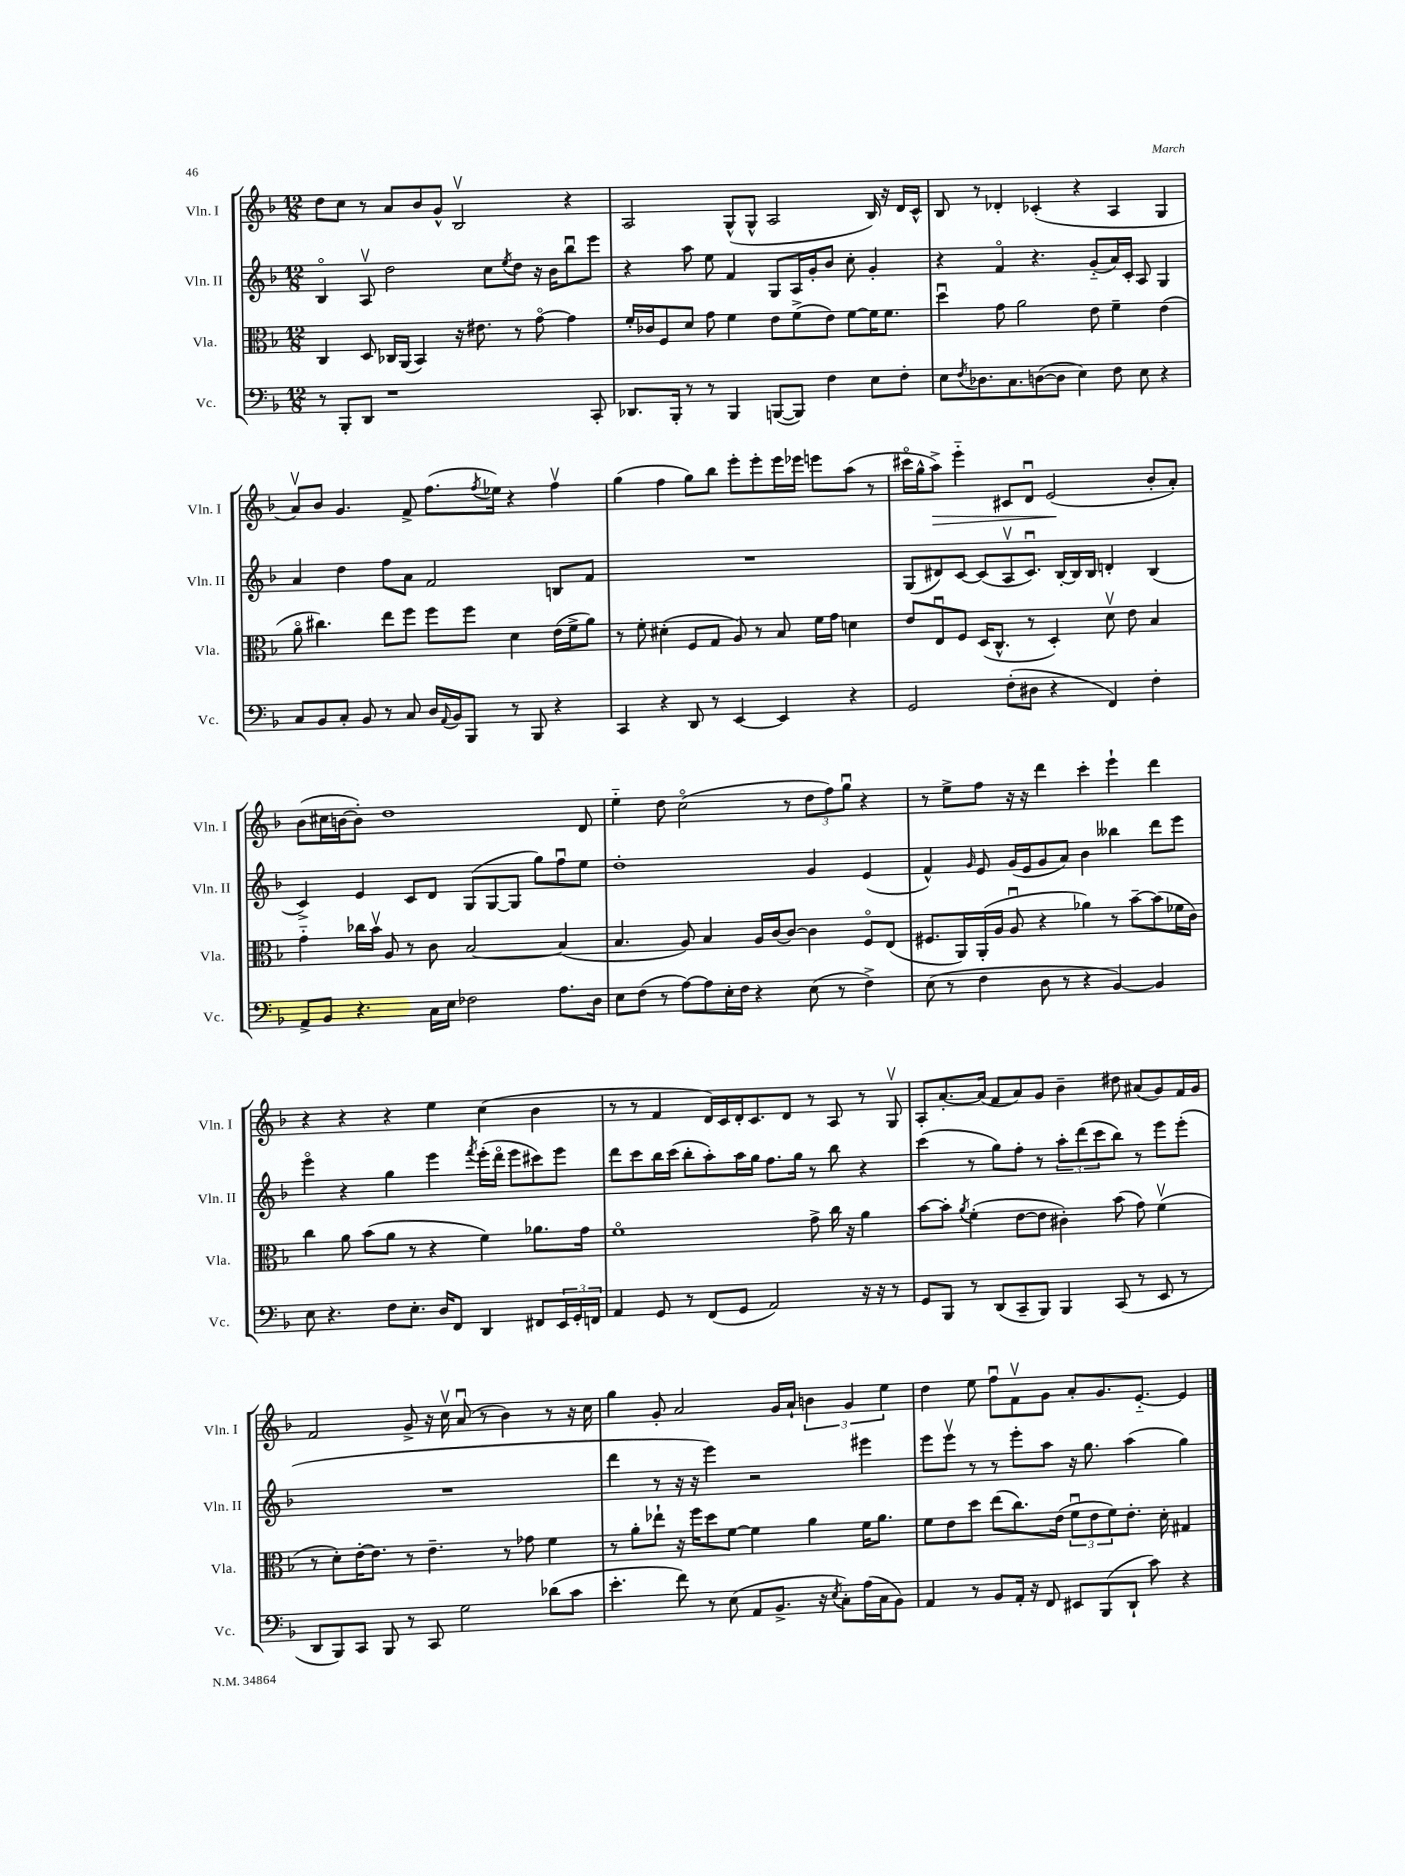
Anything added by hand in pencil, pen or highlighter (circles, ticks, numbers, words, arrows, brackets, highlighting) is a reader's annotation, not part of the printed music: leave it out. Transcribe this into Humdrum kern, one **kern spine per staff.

**kern	**kern	**kern	**kern	**dynam
*part4	*part3	*part2	*part1	*part1
*staff4	*staff3	*staff2	*staff1	*staff1
*I"Vc.	*I"Vla.	*I"Vln. II	*I"Vln. I	*
*I'Vc.	*I'Vla.	*I'Vln. II	*I'Vln. I	*
*clefF4	*clefC3	*clefG2	*clefG2	*
*k[b-]	*k[b-]	*k[b-]	*k[b-]	*
*M12/8	*M12/8	*M12/8	*M12/8	*
=9	=9	=9	=9	=9
8r	4C/	4B-/	8dd\L	.
8BBB-'/L	.	.	8cc\J	.
8DD/J	8D/	8Av/	8r	.
1r	16C-X/LL	2dd\	8a/L	.
.	(16AA/JJ	.	.	.
.	4BB-/)	.	8b-/	.
.	.	.	8g^^/J	.
.	16r	.	2B-v/	.
.	8.e#X\	.	.	.
.	.	8cc\L	.	.
.	.	8qee/	.	.
.	8r	8dd\J	.	.
.	[8g\	16r	.	.
.	.	16b-\KL	.	.
.	4g\]	8bb-u\	4r	.
8CC'/	.	8eee\J	.	.
=10	=10	=10	=10	=10
8.DD-X/L	16f'/LL	4r	2A/	.
.	16c-X/J	.	.	.
.	8F/	.	.	.
16BBB-'/Jk	.	.	.	.
8r	8d/J	8aa\	.	.
8r	8g\	8ee\	.	.
4BBB-/	4f\	4f/	(8G^^/L	.
.	.	.	8G^^/J	.
([8BBBn/L	8e\L	8G/L	2A/	.
8BBB/J])	(8f^\	16A/L	.	.
.	.	16g'/J	.	.
4F\	8e\J)	8b-/J	.	.
.	[8f\L	8cc'\	.	.
8E\L	16f\K]	4g'/	16B-/)	.
.	8.f\J	.	16r	.
8F'\J	.	.	16d/LL	.
.	.	.	16c^^/JJ	.
=11	=11	=11	=11	=11
8E\L	4ddu\	4r	8B-/	.
8qF/	.	.	.	.
8.D-X\	.	.	8r	.
.	8g\	4f/	4d-X'/	.
8.C\	.	.	.	.
.	2a\	.	.	.
([8Dn\	.	4.r	(4c-X'/	.
8D\J]	.	.	.	.
4E\)	.	.	4r	.
.	8e\	(8g/L	.	.
8F\	4f~\	16a/L)	4A/	.
.	.	16c'/JJ	.	.
8E\	.	8A/	.	.
4r	(4e\	4G/	4G/	.
!!LO:LB:g=z
=12	=12	=12	=12	=12
8C/L	8a\	4a/	8av/L)	.
8BB-/	4.cc#X\)	.	8b-/J	.
8C'/J	.	4dd\	4.g/	.
8BB-/	.	.	.	.
8r	8ee\L	8ff\L	.	.
8C/	8ff\J	8a\J	8f^/	.
16D/LL	8ff\L	2f/	(8.ff\L	.
8qqAA/	.	.	.	.
16BB-/J	.	.	.	.
8BBB-/J	8ff\J	.	.	.
.	.	.	8qff/	.
.	.	.	16ee-X\Jk)	.
8r	4d\	.	4r	.
8BBB-/	.	.	.	.
4r	(16e\LL	8Bn/L	4ffv\	.
.	16f^\J	.	.	.
.	8a\J)	8f/J	.	.
=13	=13	=13	=13	=13
4CC/	8r	1.r	(4gg\	.
.	8f'\	.	.	.
4r	(4d#X'\	.	4ff\	.
8DD/	8F/L	.	8gg\L)	.
8r	8G/J	.	8bb-\J	.
[4EE/	8A/)	.	8eee'\L	.
.	8r	.	8eee'\	.
4EE/]	8B-/	.	16eee\L	.
.	.	.	16eee-X\JJ	.
.	16f\LL	.	8eeen\L	.
.	16g\JJ	.	.	.
4r	4dn\	.	(8aa\J	.
.	.	.	8r	.
=14	=14	=14	=14	=14
2GG/	8e/L	(8G/L	16ccc#X\LL	.
.	.	.	16gg^^\J	.
!	!	!	!	!LO:HP:b
.	8Eu/	8d#X/)	8aa^\J)	>
.	8F/J	[8c/J	4eee\	.
.	(16D/KL	(8c/L]	.	.
.	8.C^^/J	.	.	.
(8F'\L	.	8Av/	8c#X/L	.
8D#X\J	8r	8.cu/J)	8du/J	.
4r	4D'/)	.	(2e/	.
.	.	[16B-'/LL	.	.
.	.	16B-/]	.	.
.	.	16B-/JJ	.	.
4FF/)	8dv\	4dn'/	.	.
.	8e\	.	.	.
4F'\	4B-/	(4B-/	8b-'/L	]
.	.	.	8a'/J)	.
!!LO:LB:g=z
=15	=15	=15	=15	=15
8AA^/L	4g\	4c^/)	(8b-\L	.
8BB-/J	.	.	16cc#X\L	.
.	.	.	[16bn\J	.
4.r	16cc-X\LL	4e/	8b'\J])	.
.	16b-v\JJ	.	.	.
.	8A/	.	1dd	.
.	8r	8c/L	.	.
16C\LL	8c\	8d/J	.	.
16E\JJ	.	.	.	.
2F-X\	[2B-/	(8G/L	.	.
.	.	[8G/	.	.
.	.	8G/J]	.	.
.	.	8gg\L)	.	.
8.A\L	(4B-/]	8ffu\	.	.
.	.	8ee\J	8d/	.
16D\Jk	.	.	.	.
=16	=16	=16	=16	=16
8E\L	4.B-/	1dd'	4ee\	.
(8F\J	.	.	.	.
8r	.	.	8dd\	.
[8A\L)	8A/)	.	(2cc\	.
8A\]	4B-/	.	.	.
16E'\L	.	.	.	.
16F\JJ	.	.	.	.
4r	16A/LL	.	.	.
.	[16c/J	.	.	.
.	8c/J_	.	8r	.
(8E\	4c\]	4g/	12dd\L	.
.	.	.	12ff\)	.
8r	.	.	.	.
.	.	.	12ggu\J	.
4F^\)	8F/L	(4e/	4r	.
.	(8E/J	.	.	.
=17	=17	=17	=17	=17
(8E\	8.F#X/L	4f^^/)	8r	.
8r	.	.	8ee^\L	.
.	16AA/L)	.	.	.
.	.	16qqg/	.	.
4F\	(16AA'/	8e/	8ff\J	.
.	16A/JJ	.	.	.
.	8Au/	(16g/LL	16r	.
.	.	16e/J	16r	.
8D\	4r	8g/	4ddd\	.
8r	.	8a/J)	.	.
4r	4a-X\)	4b-\	4ccc'\	.
[4BB-/)	8r	4bb--X\	4eee`\	.
.	[8b-~\L	.	.	.
4BB-/]	(8b-\]	8ddd\L	4ddd\	.
.	16f-X\L	8eee\J	.	.
.	16c\JJ)	.	.	.
!!LO:LB:g=z
=18	=18	=18	=18	=18
8E\	4cc\	4eee\	4r	.
4.r	.	.	.	.
.	8a\	4r	4r	.
.	(8b-\L	.	.	.
8F\L	8a\J	4gg\	4r	.
8.E'\J	8r	.	.	.
.	4r	4eee\	4ee\	.
16D/KL	.	.	.	.
8FF/J	.	.	.	.
.	.	8qfff/	.	.
4DD/	4f\)	(16eee'\LL	(4cc\	.
.	.	16ddd\JJ	.	.
.	.	8eee\L	.	.
8FF#X/L	8.a-X\L	8ccc#X\)	4b-\	.
24EE/L	.	8eee\J	.	.
24GG'/	.	.	.	.
.	16g\Jk	.	.	.
24FFn/JJ	.	.	.	.
=19	=19	=19	=19	=19
4AA/	1f	8ddd\L	8r	.
.	.	8ccc\	8r	.
8GG/	.	16bb-\L	4f/	.
.	.	(16ccc\JJ	.	.
8r	.	8bb-'\L	.	.
(8FF/L	.	8aa'\)	16d/LL)	.
.	.	.	16c/	.
8GG/J	.	16aa\L	16d'/J	.
.	.	16gg\JJ	8.c/	.
2AA/)	.	8.ff\L	.	.
.	.	.	8d/J	.
.	.	16gg\Jk	.	.
.	8g^\	8r	8r	.
.	16cc\	8bb-\	8A/	.
.	16r	.	.	.
16r	4a\	4r	8r	.
16r	.	.	.	.
8r	.	.	8Gv/	.
=20	=20	=20	=20	=20
8GG/L	[8b-\L	(4ccc\	8A'/L	.
8BBB-/J	8b-'\J]	.	[8.a'/	.
.	8qa/	.	.	.
8r	(4f'\	8r	.	.
.	.	.	(16a/Jk]	.
(8DD/L	.	8gg\L)	8f/L	.
8CC~/	[8e\L	8ff'\J	8a/)	.
8BBB-/J)	8e\J]	8r	8g/J	.
4BBB-/	4c#X'\)	12aa'\L	4b-~\	.
.	.	(12ddd\	.	.
.	.	12ccc\	.	.
(8CC/	(8b-\	8bb-\J)	8dd#X\	.
8r	8g\)	8r	(8a#X/L	.
8EE/	(4fv\	8eee\L	8g/)	.
8r	.	(8eee'\J	16f/L	.
.	.	.	16g/JJ	.
!!LO:LB:g=z
=21	=21	=21	=21	=21
8DD/L	8r	1.r	2f/	.
8BBB-/)	8d'\L)	.	.	.
8CC/J	[16e'\K	.	.	.
.	8.e\J]	.	.	.
8BBB-/	.	.	.	.
8r	8r	.	8g^/	.
8CC/	4.e~\	.	16r	.
.	.	.	16ccv\	.
2G\	.	.	(8au/	.
.	.	.	8r	.
.	8r	.	4b-\)	.
.	8g-X\	.	.	.
(8d-X\L	4f\	.	8r	.
8c\J	.	.	16r	.
.	.	.	16cc\	.
=22	=22	=22	=22	=22
4.e'\	8r	4ddd\	4gg\	.
.	8a'\L	.	.	.
.	8ee-X`\J	8r	8g'/	.
8f\)	16r	16r	2a/	.
.	16ff\KL	16r	.	.
8r	8dd\	4eee\)	.	.
(8E\	[8f\J	.	.	.
8AA/L	4f\]	2r	.	.
8.BB-^/J	.	.	16g/LL	.
.	.	.	16a`/JJ	.
.	4a\	.	6bn\	.
16r	.	.	.	.
8qE/	.	.	.	.
8C'\L)	.	.	.	.
.	.	.	6g/	.
(16A\L	16f\KL	4eee#X\	.	.
16C\J	8.a\J	.	.	.
.	.	.	6ee\	.
8BB-\J)	.	.	.	.
=23	=23	=23	=23	=23
4AA/	8f\L	8eee\L	4dd\	.
.	8e\	8eeev\J	.	.
8r	8dd\J	8r	8ee\	.
8BB-/L	(8ee\L	8r	8ffu\L	.
16AA'/Jk	8.cc\)	8eee'\L	8fv\	.
16r	.	.	.	.
8FF/	.	8aa\J	8g\J	.
.	(16e\Jk	.	.	.
8EE#X/L	12fu\L	16r	8a'/L	.
.	.	8.gg\	.	.
.	12e\	.	.	.
(8BBB-/	.	.	8.g/	.
.	12f\)	.	.	.
8DD`/J	8.e'\J	(4aa\	.	.
.	.	.	[8.e/J	.
8c\)	.	.	.	.
.	16d'\	.	.	.
4r	4G#X/	4gg\)	4e/]	.
==	==	==	==	==
*-	*-	*-	*-	*-
